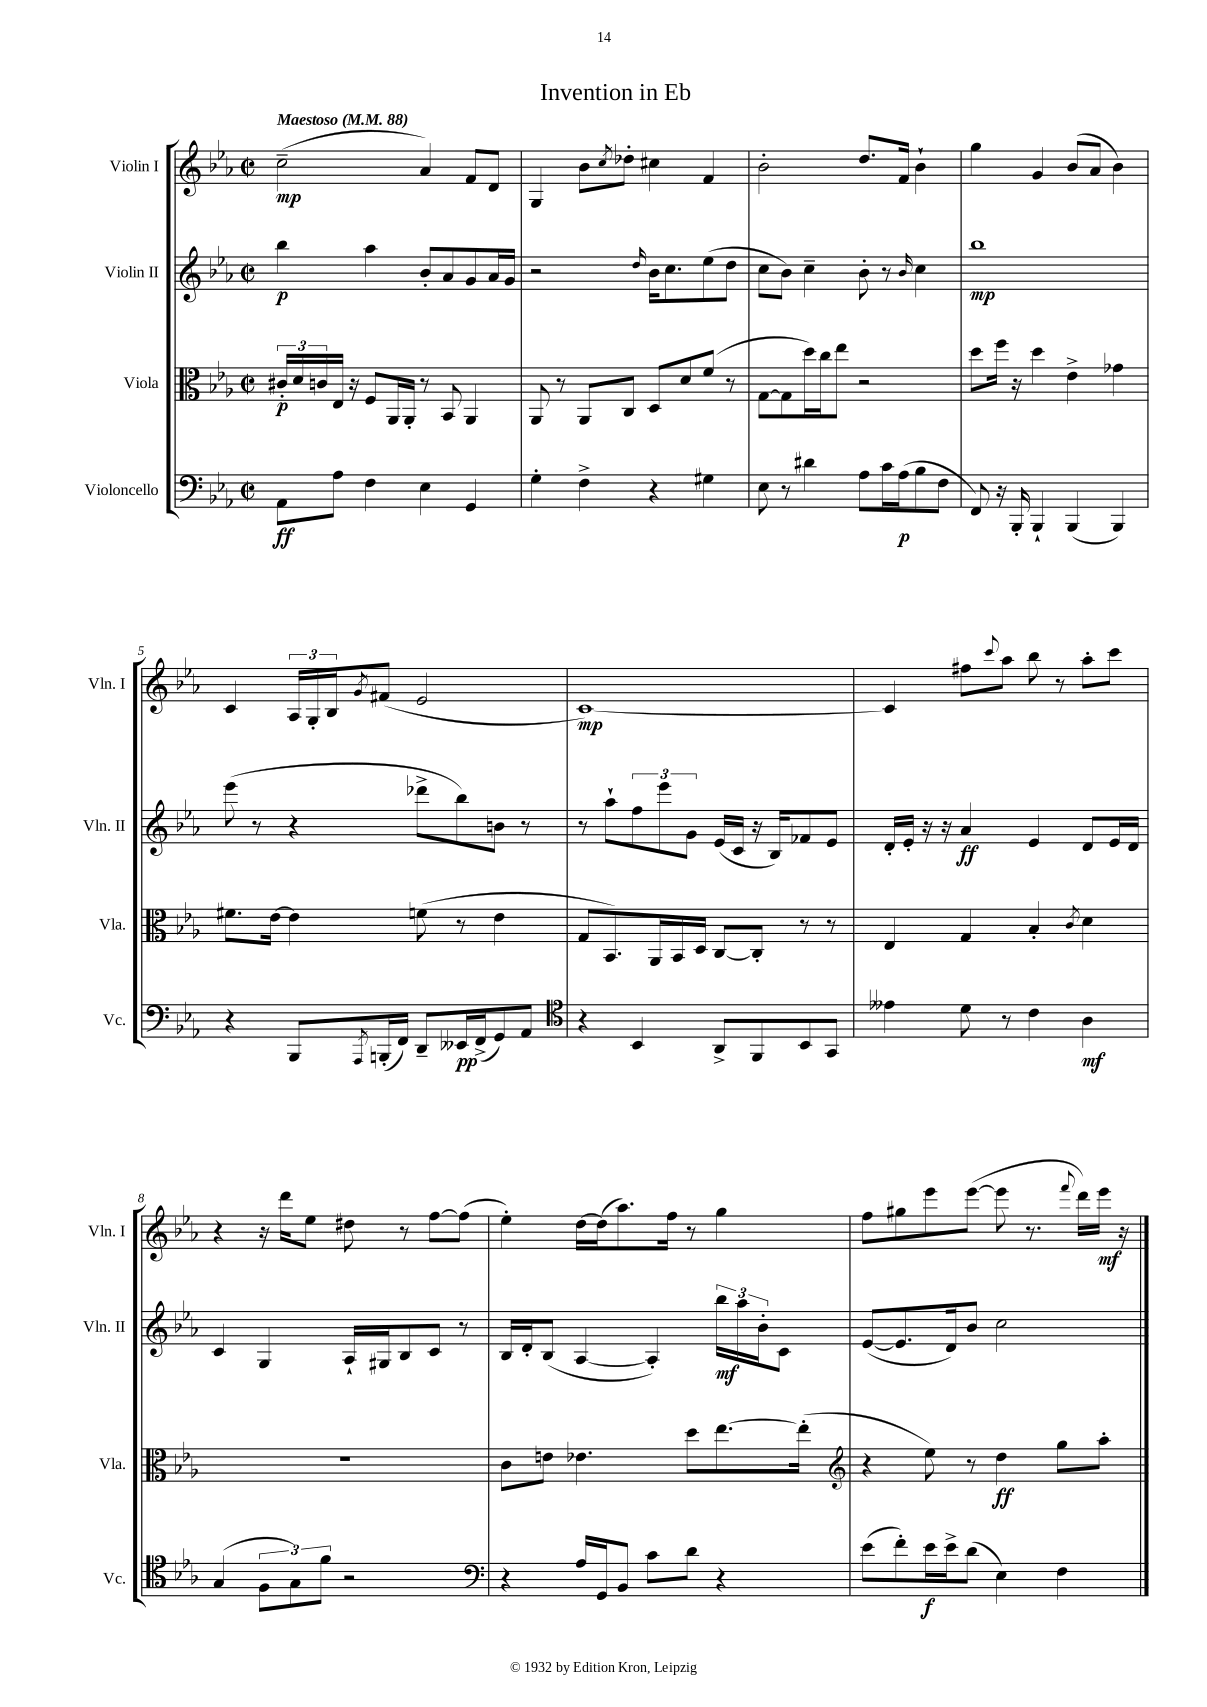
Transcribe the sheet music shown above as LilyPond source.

\header { title = "Invention in Eb" }
<<
\new StaffGroup <<
\new Staff = "s0" \with { instrumentName = "Violin I" shortInstrumentName = "Vln. I" } {
    \clef treble \key ees \major \defaultTimeSignature \time 2/2 \tempo "Maestoso" 4 = 88
    c''2--\mp( aes'4) f'8 d'8 |
    g4 bes'8 \acciaccatura { c''8 } des''8-. cis''4 f'4 |
    bes'2-. d''8. f'16 bes'4-! |
    g''4 g'4 bes'8( aes'8 bes'4) |
    c'4 \tuplet 3/2 { aes16 g16-. bes16 } \acciaccatura { g'8 } fis'8( ees'2 |
    c'1~\mp) |
    c'4 fis''8 \appoggiatura { c'''8 } aes''8 bes''8 r8 aes''8-. c'''8 |
    r4 r16 d'''16 ees''8 dis''8 r8 f''8~ f''8( |
    ees''4-.) d''16~ d''16( aes''8.) f''16 r8 g''4 |
    f''8 gis''8 ees'''8 ees'''8~( ees'''8 r8. \appoggiatura { f'''8 } d'''16) ees'''16\mf r16 \bar "|." |
}
\new Staff = "s1" \with { instrumentName = "Violin II" shortInstrumentName = "Vln. II" } {
    \clef treble \key ees \major \defaultTimeSignature \time 2/2
    bes''4\p aes''4 bes'8-. aes'8 g'8 aes'16 g'16 |
    r2 \grace { d''16 } bes'16 c''8. ees''8( d''8 |
    c''8 bes'8) c''4-- bes'8-. r8 \grace { bes'16 } c''4 |
    bes''1\mp |
    ees'''8( r8 r4 des'''8-> bes''8) b'8 r8 |
    r8 aes''8-! \tuplet 3/2 { f''8 ees'''8 g'8 } ees'16( c'16 r16 bes16) fes'8 ees'8 |
    d'16-. ees'16-. r16 r16 aes'4\ff ees'4 d'8 ees'16 d'16 |
    c'4 g4 aes16-! gis16 bes8 c'8 r8 |
    bes16 d'16-. bes8( aes4~ aes4-.) \tuplet 3/2 { bes''16\mf aes''16 bes'16-. } c'8 |
    ees'8~( ees'8. d'16) bes'8 c''2 \bar "|." |
}
\new Staff = "s2" \with { instrumentName = "Viola" shortInstrumentName = "Vla." } {
    \clef alto \key ees \major \defaultTimeSignature \time 2/2
    \tuplet 3/2 { cis'16-.\p d'16 c'16 } ees16 r16 f8 aes,16 aes,16-. r8 bes,8 aes,4 |
    aes,8 r8 aes,8 c8 d8 d'8 f'8( r8 |
    g8~ g8 d''16) c''16 ees''8 r2 |
    d''8 f''16 r16 d''4 ees'4-> ges'4 |
    fis'8. ees'16~ ees'4 f'8( r8 ees'4 |
    g8 bes,8.) aes,16 bes,16 d16 c8~ c8-. r8 r8 |
    ees4 g4 bes4-. \acciaccatura { c'8 } d'4 |
    r1 |
    c'8 e'8 ees'4. d''8 ees''8.~ ees''16-.( |
    \clef treble r4 ees''8) r8 d''4\ff g''8 aes''8-. \bar "|." |
}
\new Staff = "s3" \with { instrumentName = "Violoncello" shortInstrumentName = "Vc." } {
    \clef bass \key ees \major \defaultTimeSignature \time 2/2
    aes,8\ff aes8 f4 ees4 g,4 |
    g4-. f4-> r4 gis4 |
    ees8 r8 dis'4 aes8 c'16 aes16\p( bes8 f8 |
    f,8) r16 bes,,16-. bes,,4-! bes,,4( bes,,4) |
    r4 bes,,8 \acciaccatura { aes,,8 } b,,16-.( f,16) d,8-- eeses,16\pp f,16->( g,8) aes,8 |
    \clef tenor r4 bes,4 aes,8-> f,8 bes,8 g,8 |
    eeses'4 d'8 r8 c'4 aes4\mf |
    g4( \tuplet 3/2 { f8 g8) f'8 } r2 |
    \clef bass r4 aes16 g,16 bes,8 c'8 d'8 r4 |
    ees'8( f'8-.) ees'16\f ees'16-> d'8( ees4) f4 \bar "|." |
}
>>
>>
